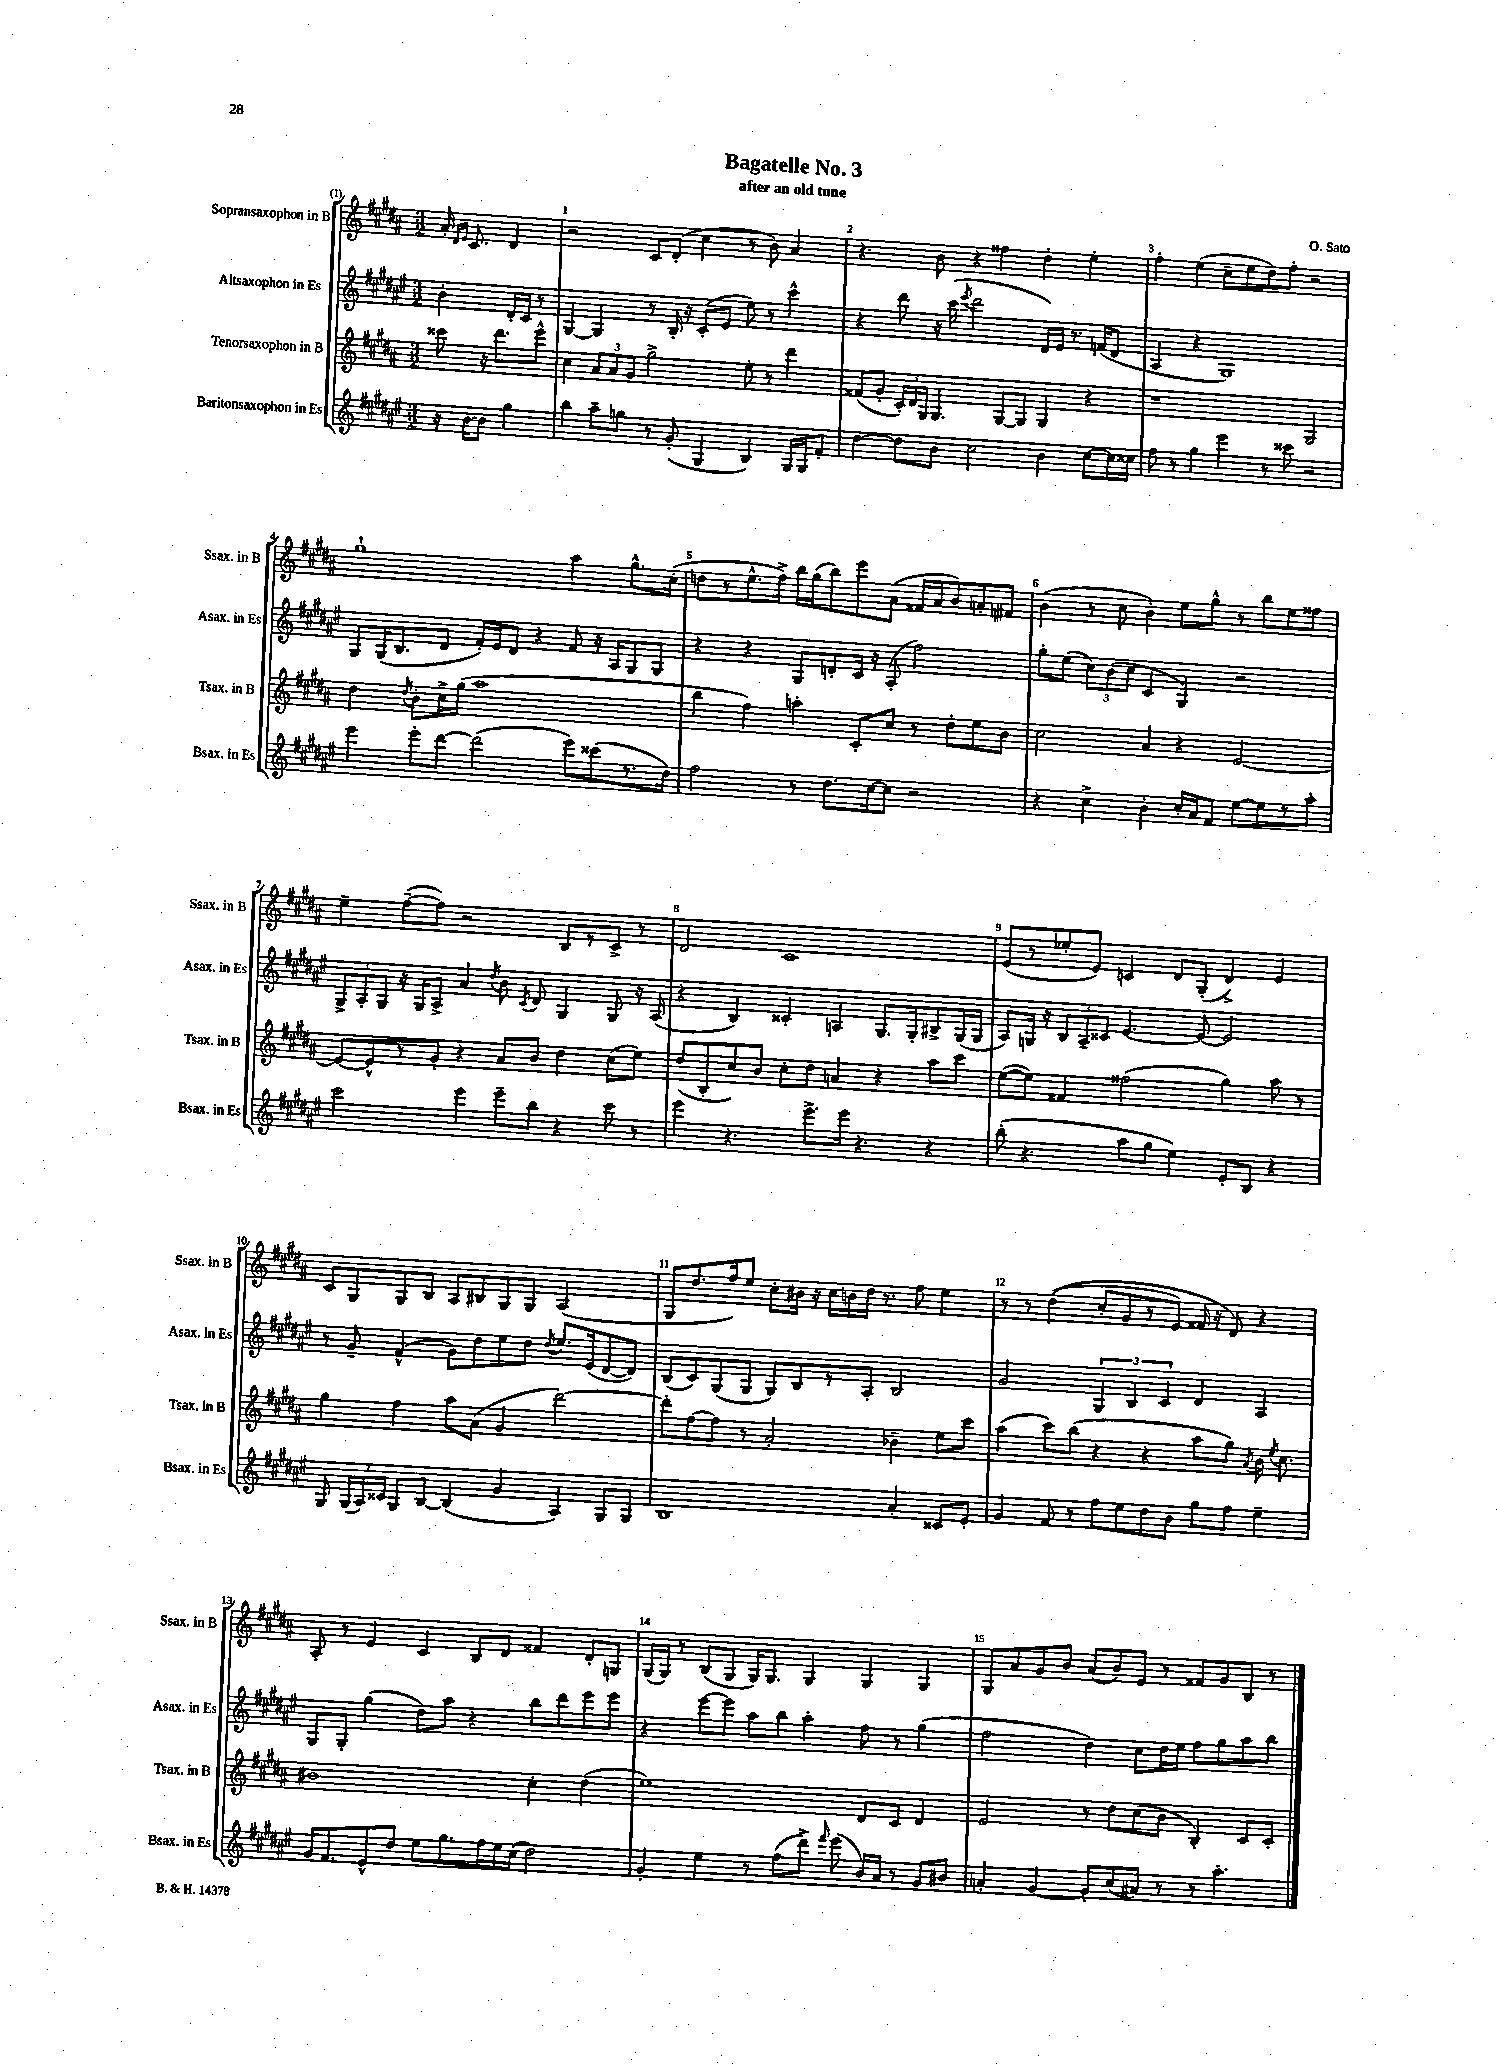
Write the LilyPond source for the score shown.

\header { title = "Bagatelle No. 3" composer = "O. Sato" subtitle = "after an old tune" }
<<
\new StaffGroup <<
\new Staff = "s0" \with { instrumentName = "Sopransaxophon in B" shortInstrumentName = "Ssax. in B" } {
    \clef treble \key b \major \numericTimeSignature \time 3/2 \partial 2
    \autoBeamOff ais'16-. \grace { dis'16[ e'16] } cis'8. dis'4 |
    r2 cis'8[ dis'8]-.( cis''4 r8 b'8) ais'4 |
    r4. b'8 r4 fisis''4 dis''4-. e''4-. |
    fis''4-. e''4( cis''8[-- e''8 dis''8) fis''8]-. r2 |
    gis''1-! ais''4 gis''8.[-^ cis''16]-.( |
    d''8[ r8 e''8.-^ fis''16]->) b''16[ gis''16( b''8) e'''8 ais'8]( fisis'16[ ais'16 b'8) a'8-. fis'8] |
    b'4( r8 cis''8 b'4-.) e''8[ gis''8]-^ r8 b''8[ e''8 fisis''8] |
    e''4-- fis''8[~--( fis''8]) r2 b8[ r8 cis'8]-> r8 |
    dis'2 cis'1 |
    e'8[( r8 ees''8-. e'8]) c'4 dis'8[ gis8]-.( dis'4->) e'4 |
    cis'8[ gis8 gis8 b8] ais8[ bis8 gis8 gis8] ais2( |
    gis8[ dis''8. fis''16) e''8] cis''8[-. bis'16] r16 cis''16[ b'16 dis''16] r8. fis''8 e''4 |
    r8 r8 dis''4(\( cis''8[-. gis'8 r8 e'8]) fisis'16 r16 dis'8\) r4 |
    ais8-. r8 e'4 cis'4 b8[ dis'8] fisis'4 dis'8[-. g8] |
    gis16[( gis16]) r8 b8[( gis8] gis16[) gis8.] gis4 gis4 gis4 |
    gis8[ ais'8 gis'8 b'8] ais'8[( b'8) e'8] r8 fisis'8[ gis'8 b8] r8 \bar "|." |
}
\new Staff = "s1" \with { instrumentName = "Altsaxophon in Es" shortInstrumentName = "Asax. in Es" } {
    \clef treble \key fis \major \numericTimeSignature \time 3/2 \partial 2
    \autoBeamOff b'4-. dis'16[-. cis'16] r8 |
    gis4~ gis4 r8 b16-. r16 cis'8[-.( eis'8] eis''8) r8 cis'''4-^ |
    r4 dis'''8 r16 cis'''16( \acciaccatura { eis'''8 } dis'''2 dis'16[) eis'16] r8. f'16[( dis'8] |
    ais4 r4 gis1) |
    gis8[ gis16( b8. dis'8] fis'16[-.) eis'16 dis'8] r4 fis'8 r16 ais16[ gis8 gis8] |
    r4 r4 gis8[ d'8-. cis'16] r16 ais8-.( fis''2) |
    gis''8[-. eis''8]( \tuplet 3/2 { cis''8[) b'8( cis''8] } cis'4 gis4) r2 |
    \tuplet 3/2 { gis8[-> ais8-. gis8] } r16 gis16[ ais8]-> ais'4 \acciaccatura { dis''8 } b'8 \acciaccatura { cis'8 } dis'8 gis4 gis8 r16 ais16( |
    r4 b4) cisis'4-. a4 gis8.[ gis16-. bis8-> gis16( gis16] |
    ais8[) g16] r16 \tuplet 3/2 { b8[ ais8-- cisis'8] } eis'4.~ eis'8~ eis'2 |
    r8 gis'8-- fis'4-^( gis'8[) dis''8 eis''8 dis''8] \acciaccatura { dis''8 } eis''8.[ eis'16( dis'8~ dis'8]) |
    b8[( cis'8) gis8( gis8] gis8[) b8 r8 ais8]-. b2 |
    gis'2 \tuplet 3/2 { gis4 b4 cis'4 } dis'4 ais4 |
    gis8[ gis8]-. gis''4( dis''8[) ais''8] r4 b''8[ dis'''8 eis'''8 eis'''8] |
    r4 eis'''8[~ eis'''8] ais''8[ b''8] ais''4-. fis''8 r8 gis''4( |
    fis''2 dis''4) cis''8[ dis''16 eis''16] fis''8[ gis''8 ais''8 b''8] \bar "|." |
}
\new Staff = "s2" \with { instrumentName = "Tenorsaxophon in B" shortInstrumentName = "Tsax. in B" } {
    \clef treble \key b \major \numericTimeSignature \time 3/2 \partial 2
    \autoBeamOff cisis'''8 r16 dis'''8.[ e'''8]-^ |
    cis''4 \tuplet 3/2 { ais'8[ ais'8 gis'8] } gis''2-> e''8-. r8 dis'''4 |
    fisis'8[( gis'8]-. \tuplet 3/2 { cis'16[-.) dis'16 gis16] } gis4. gis8[~ gis8] gis4 r4 |
    r1 gis2 |
    dis''4 \acciaccatura { dis''8 } b'8[-. cis''16-> gis''16]( ais''1 |
    b''4 fis''4) a''4-. cis'8[-. cis''8] r8 dis''8[-. e''8 b'8] |
    cis''2 ais'4 r4 e'2~ |
    e'8[~ e'8-^ r8 gis'8]-. r4 ais'8[ b'8] dis''4 cis''8[( e''8]) |
    dis''8[( b8-. cis''8) b'8] cis''8[-. dis''8] a'4 r4 ais''8[ cis'''8] |
    e''8[~( e''8]) fisis'4 fisis''2( gis''4) ais''8 r8 |
    gis''4 fis''4 ais''8[ ais'8]( gis'4 dis'''2~) |
    dis'''8[-. fis''8~ fis''8] r8 ais'2-. bes'4-- e''8[ cis'''8] |
    ais''4( cis'''8[) b''8]( r4 r4 ais''8[ gis''8]) \acciaccatura { ais'8 } b'16 \acciaccatura { e''8 } cis''8. |
    bis'1 cis''4-. dis''4( |
    e''1) dis'8[ cis'8] dis'4 |
    e'2 r8 dis''8[ cis''8( b'8] b4-.) cis'8[ cis'8]-. \bar "|." |
}
\new Staff = "s3" \with { instrumentName = "Baritonsaxophon in Es" shortInstrumentName = "Bsax. in Es" } {
    \clef treble \key fis \major \numericTimeSignature \time 3/2 \partial 2
    \autoBeamOff r16 b'16[~ b'8] gis''4 |
    b''4 ais''8[-- g''8] r8 gis'8-.( gis4 b4) gis16[ gis16 fis'8]-. |
    dis''4~ dis''8[ b'8] cis''2 b'4 cis''8[~ cis''16 cisis''16] |
    fis''8 r8 gis''4 eis'''4 r8 cisis'''8 r2 |
    eis'''4 eis'''8[-. dis'''8]~ dis'''2( eis'''8[) cisis'''8( r8. dis''16]) |
    fis''2 r8 dis''8.[ cis''16~ cis''8] r2 |
    r4 cis''4-> b'4-. cis''16[-. ais'16 fis'8] eis''8[~ eis''8 r8 ais''8]-. |
    cis'''2 eis'''4 eis'''8[-- b''8] r4 cis'''8 r8 |
    eis'''4 r4. eis'''8.[-> eis'''16] r4. r4 |
    b''8-.( r4. ais''8[ gis''8] eis''4) eis'8[-. b8] r4 |
    gis8 \tuplet 3/2 { gis16[( ais16) cisis'16] } gis8[ b8]~ b4( gis'4 ais4) gis8[ gis8] |
    b1 ais'4-. cisis'8[ eis'8]-. |
    gis'4 fis'8 r8 fis''8[ eis''8 dis''8 b'8] gis''8[ fis''8] eis''4-- |
    gis'16[ fis'8. eis'8-^ dis''8] eis''8[ gis''8. fis''16 eis''16 cis''16]( dis''2) |
    gis'4-. eis''4 r8 fis''8[( dis'''8]->) \grace { fis'''16 } eis'''8( b'16[) ais'16] r8 gis'8[ bis'8] |
    a'4-. gis'4~ gis'8[-. cis''8( ais'8]) r8 r8 ais''4.-. \bar "|." |
}
>>
>>
\layout { \context { \Score \override BarNumber.break-visibility = ##(#f #t #t) barNumberVisibility = #all-bar-numbers-visible } }
